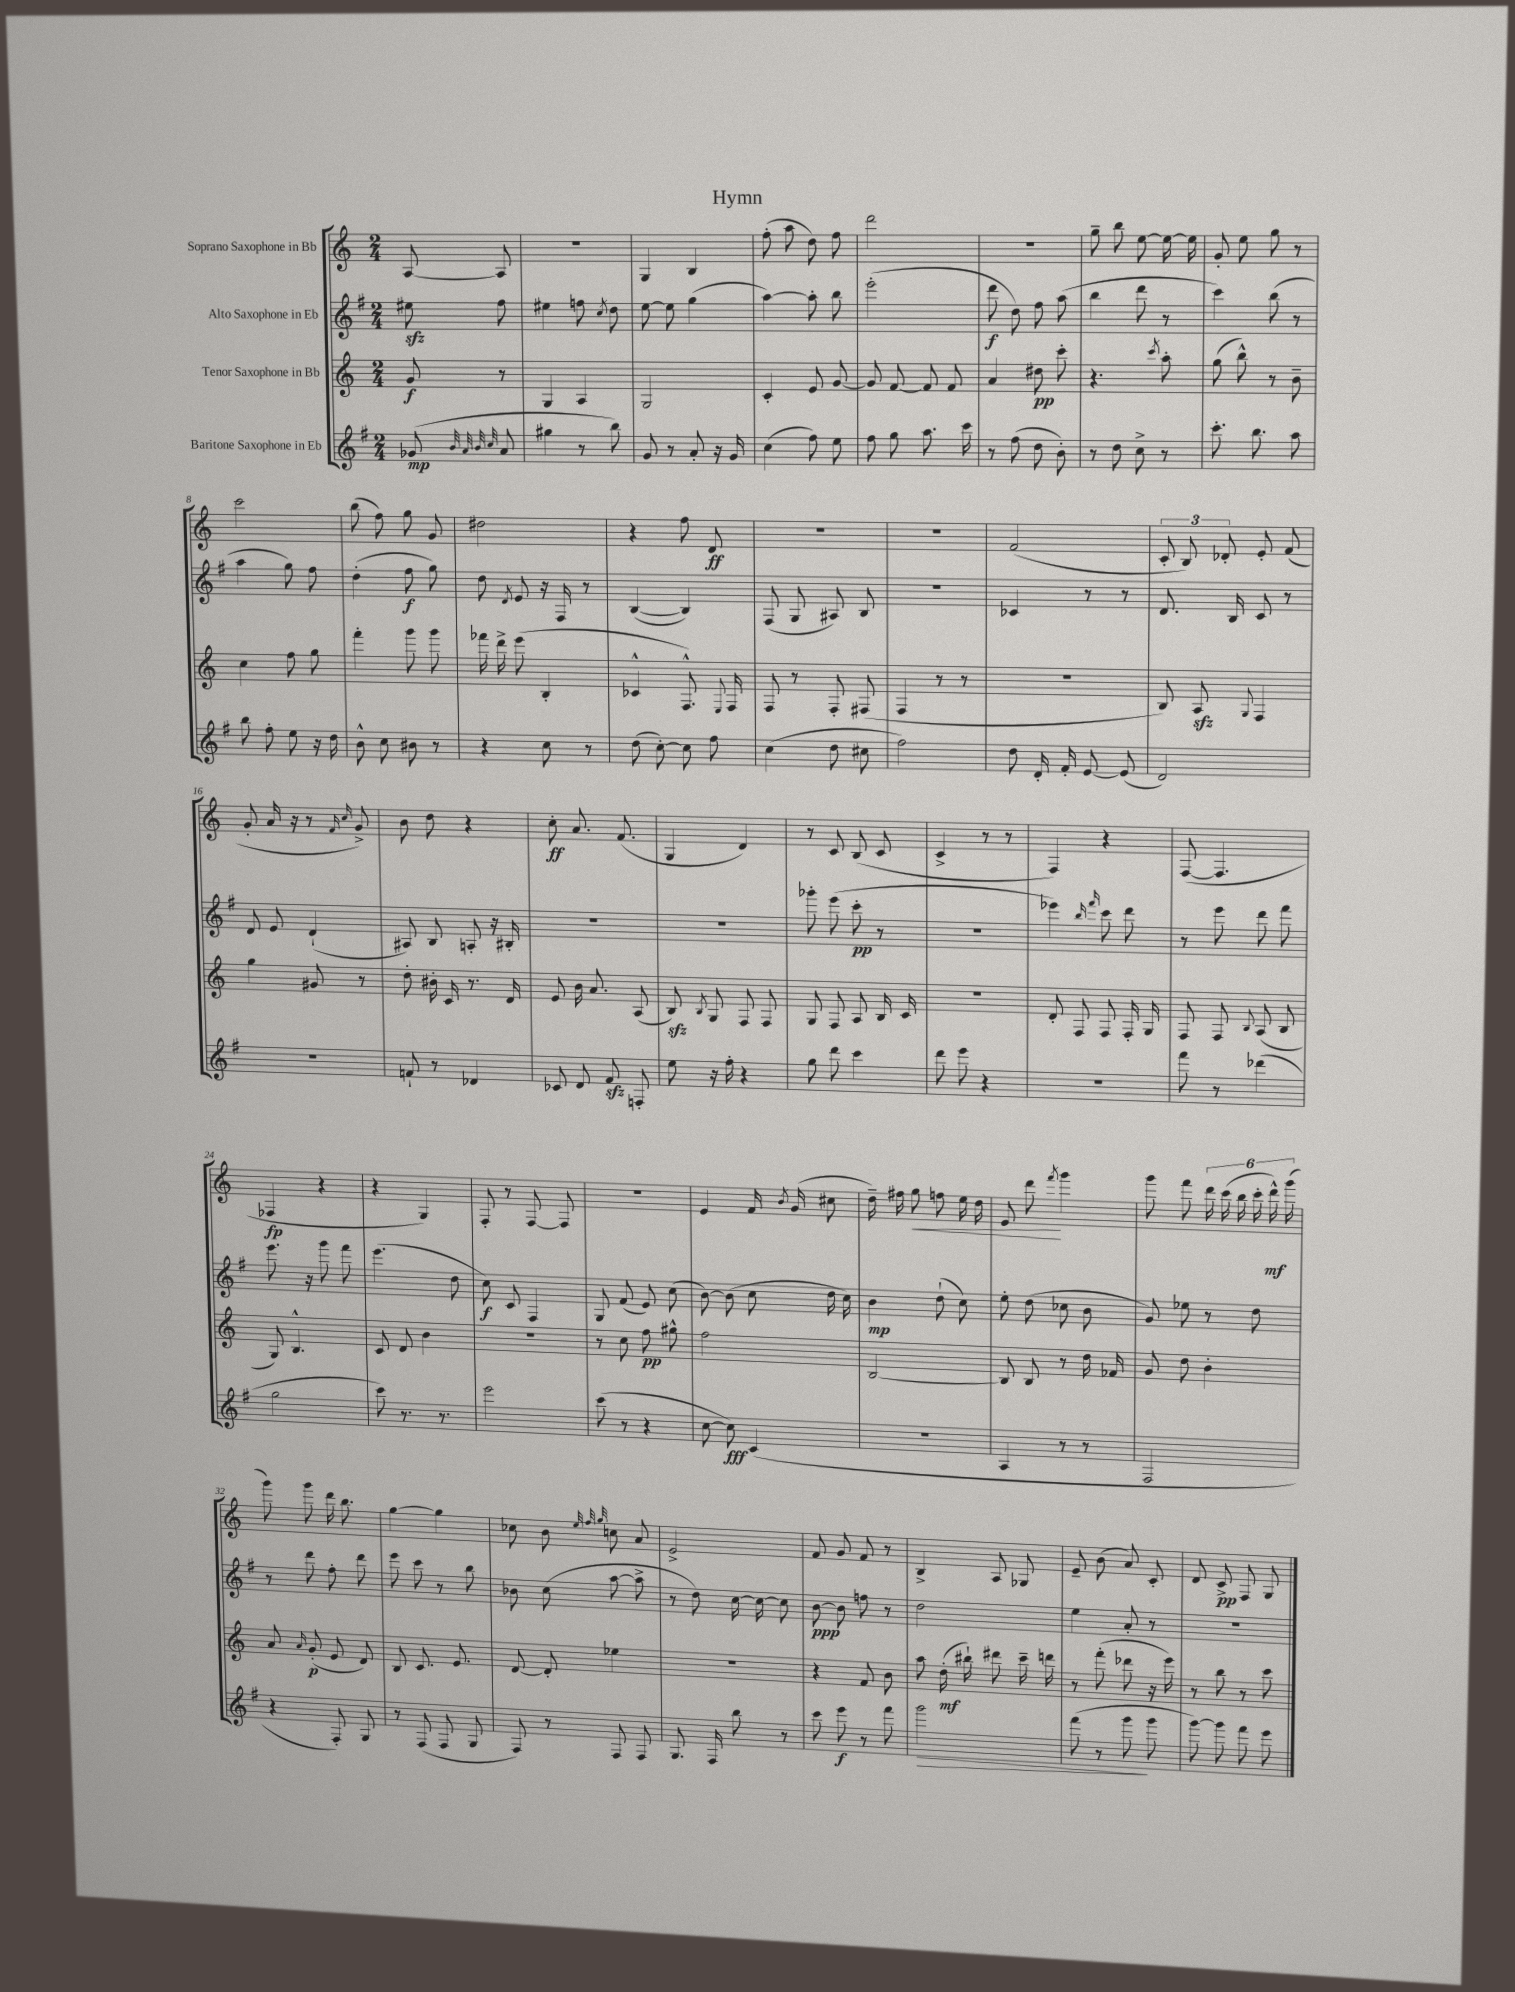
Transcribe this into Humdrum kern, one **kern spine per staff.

**kern	**kern	**kern	**kern
*staff4	*staff3	*staff2	*staff1
*clefG2	*clefG2	*clefG2	*clefG2
*k[f#]	*k[]	*k[f#]	*k[]
*M2/4	*M2/4	*M2/4	*M2/4
(8g-/	8g/	8ee#\	[8A/
32qqb/	.	.	.
32qqa/	.	.	.
32qqb/	.	.	.
32qqcc/	.	.	.
8a/	8r	8ff#\	8A/]
=	=	=	=
4gg#\	4G/	4ee#\	2r
8r	4A/	8ff\	.
.	.	8qcc/	.
8bb\)	.	8dd\	.
=	=	=	=
8g/	2G/	[8ee\	4G/
8r	.	8ee\]	.
8a'/	.	(4gg\	4B/
16r	.	.	.
16g/	.	.	.
=	=	=	=
(4cc\	4c'/	[4aa\)	(8ff'\
.	.	.	8aa\
8ff#\)	8e/	8aa'\]	8dd\)
8ee\	[8g/	8bb\	8ff\
=	=	=	=
8ff#\	8g/]	(2eee'\	2ddd\
8gg\	[8f/	.	.
8.aa\	8f/]	.	.
.	8f/	.	.
16ccc\	.	.	.
=	=	=	=
8r	4a/	8ddd\	2r
(8ff#\	.	8dd\)	.
8dd\	8dd#\	8ff#\	.
8b'\)	8ccc'\	(8aa\	.
=	=	=	=
8r	4.r	4bb\	8gg~\
8dd\	.	.	8bb\
8cc^\	.	8ddd\	[8ee\
.	8qccc/	.	.
8r	8aa'\	8r	16ee\_
.	.	.	16ee\]
=	=	=	=
8.ccc'\	(8gg\	4ccc\)	8g'/
.	8bb^^\)	.	8ee\
8.bb\	.	.	.
.	8r	(8bb\	8gg\
8aa\	8b~\	8r	8r
=	=	=	=
8bb\	4cc\	4aa\	2ccc\
8ff#'\	.	.	.
8ee\	8ff\	8gg\)	.
16r	8gg\	8ff#\	.
16dd\	.	.	.
=	=	=	=
8b^^\	4fff'\	(4dd'\	(8bb\
8cc\	.	.	8ff\)
8b#\	8ggg\	8ff#\	8gg\
8r	8ggg\	8gg\)	8g/
=	=	=	=
4r	16fff-\	8dd\	2dd#\
.	16ddd^\	.	.
.	.	8qd/	.
.	(8eee\	8e/	.
8cc\	4B'/	16r	.
.	.	16F#/	.
8r	.	8r	.
=	=	=	=
(8dd\	4c-^^/	([4B/	4r
[8cc'\)	.	.	.
8cc\]	8.F^^/)	4B/])	8ff\
8ff#\	.	.	8d/
.	8qqE/	.	.
.	16F/	.	.
=	=	=	=
(4cc\	8F/	(8F#/	2r
.	8r	8G/	.
8dd\	8F'/	8A#/)	.
8cc#\	(8F#/	8B/	.
=	=	=	=
2ff#\)	4F/	2r	2r
.	8r	.	.
.	8r	.	.
=	=	=	=
8dd\	2r	4c-/	(2f/
16d'/	.	.	.
16f#'/	.	.	.
[8e/	.	8r	.
(8e/]	.	8r	.
=	=	=	=
2d/)	8B/)	8.d/	12c'/
.	.	.	12B/)
.	8A/	.	.
.	.	.	12d-'/
.	.	16B/	.
.	8qqG/	.	.
.	4F/	8c/	8e'/
.	.	8r	(8f/
=	=	=	=
2r	4gg\	8d/	8g'/
.	.	8e/	16a/
.	.	.	16r
.	8g#/	(4d`/	8r
.	.	.	16qqf/
.	.	.	16qqcc/
.	8r	.	8g^/)
=	=	=	=
8f`/	8dd'\	8A#/)	8b\
8r	16b#'\	8B/	8dd\
.	16c/	.	.
4d-/	8.r	8A'/	4r
.	.	16r	.
.	16d/	16B#'/	.
=	=	=	=
8c-/	8e/	2r	8cc'\
8d/	16b\	.	8.a/
.	8.a/	.	.
8f#/	.	.	.
.	.	.	(8.f/
8F'/	(8A/	.	.
=	=	=	=
8ee\	8B/)	2r	4G/
.	8qB/	.	.
16r	8G/	.	.
16ff#'\	.	.	.
4r	8F/	.	4d/)
.	8F/	.	.
=	=	=	=
8gg\	8G/	8ggg-'\	8r
8ddd\	8F/	(8eee\	8c/
4ccc\	8A/	8ccc'\	(8B/
.	16B/	8r	8c/
.	16c/	.	.
=	=	=	=
8ddd\	2r	2r	4c^/
8eee\	.	.	.
4r	.	.	8r
.	.	.	8r
=	=	=	=
2r	8d'/	4eee-\)	4F/)
.	8F/	.	.
.	.	16qqbb/	.
.	.	16qqfff#/	.
.	8F/	8ccc\	4r
.	16F'/	8ddd\	.
.	16G/	.	.
=	=	=	=
8fff#\	8F/	8r	([8F/
8r	8F/	8eee\	4.F/]
.	8qqB/	.	.
(4ddd-\	(8A/	8ddd\	.
.	8B/	8fff#\	.
=	=	=	=
2gg\	8G/)	8.eee\	4F-/
.	4.B^^/	.	.
.	.	16r	.
.	.	8ggg\	4r
.	.	8fff#\	.
=	=	=	=
8ccc\)	8c/	(4.eee\	4r
8.r	8d/	.	.
.	4b\	.	4G/)
8.r	.	.	.
.	.	8dd\	.
=	=	=	=
2eee\	2r	8cc\)	8F'/
.	.	8c/	8r
.	.	4F#/	[8F/
.	.	.	8F/]
=	=	=	=
(8ccc\	8r	8G/	2r
8r	8cc\	(8f#/	.
4r	8ff\	8e/)	.
.	8gg#^^\	(8cc\	.
=	=	=	=
[8cc\	2ff\	[8b\)	4e/
8cc\])	.	(8b\]	.
(4c/	.	8cc\	16f/
.	.	.	8qb/
.	.	.	(16g/
.	.	16dd\	8cc#\
.	.	16cc\)	.
=	=	=	=
2r	[2B/	4b\	16dd~\)
.	.	.	16ff#\
.	.	.	8gg\
.	.	(8dd`\	8ff\
.	.	8cc\)	16ee\
.	.	.	16dd\
=	=	=	=
4A/	8B/]	8ee'\	8e/
.	8B/	(8dd\	8ddd\
.	.	.	8qfff/
8r	8r	8cc-\	4ggg\
8r	16dd\	8b\	.
.	16f-/	.	.
=	=	=	=
2F#/	8g/	8g/)	8ggg\
.	8dd\	8ee-\	8fff\
.	4b'\	8r	24ddd\
.	.	.	(24ccc\
.	.	.	24bb\
.	.	8dd\	24ccc'\
.	.	.	24ddd^^\)
.	.	.	(24ggg\
=	=	=	=
4r	8a/	8r	8ggg\)
.	16qqa/	.	.
.	(8g'/	8ddd\	8ggg\
8F#'/)	8e/	8ff#'\	16ddd\
.	.	.	8.bb\
8G/	8d/)	8ddd\	.
=	=	=	=
8r	8B/	8eee\	[4gg\
(8F#/	8.c/	8ccc\	.
8F#/	.	8r	4gg\]
.	8.e/	.	.
8G/	.	8bb\	.
=	=	=	=
8F#/)	[8d/	8b-\	8cc-\
8r	8d'/]	(8cc\	8b\
.	.	.	32qqee/
.	.	.	32qqff/
.	.	.	32qqgg/
8F#/	4ee-\	[8aa\	8cc\
8F#/	.	8aa^\]	8a/
=	=	=	=
8.G/	2r	8r	2e^/
.	.	8dd\)	.
16F#/	.	.	.
8bb\	.	[16cc\	.
.	.	16cc\_	.
8r	.	8cc\]	.
=	=	=	=
8ccc\	4r	[8b\	8f/
8eee\	.	8b\]	8g/
8r	8f/	8ff\	8f/
8fff#\	8b\	8r	8r
=	=	=	=
2ggg\	8aa\	2dd\	4B^/
.	(16dd'\	.	.
.	16bb#`\)	.	.
.	8ddd#\	.	8A/
.	16ccc~\	.	8G-/
.	16ddd\	.	.
=	=	=	=
(8fff#\	8r	4ee\	8e~/
8r	(8fff'\	.	(8b\
8ggg\	8ddd-\	8a'/	8a/)
8ggg\	16r	8r	8c'/
.	16eee\)	.	.
=	=	=	=
[8ggg\)	8r	2r	8d/
8ggg\]	8bb\	.	8c^/
8fff#\	8r	.	8F/
8eee\	8ccc\	.	8G/
==	==	==	==
*-	*-	*-	*-
